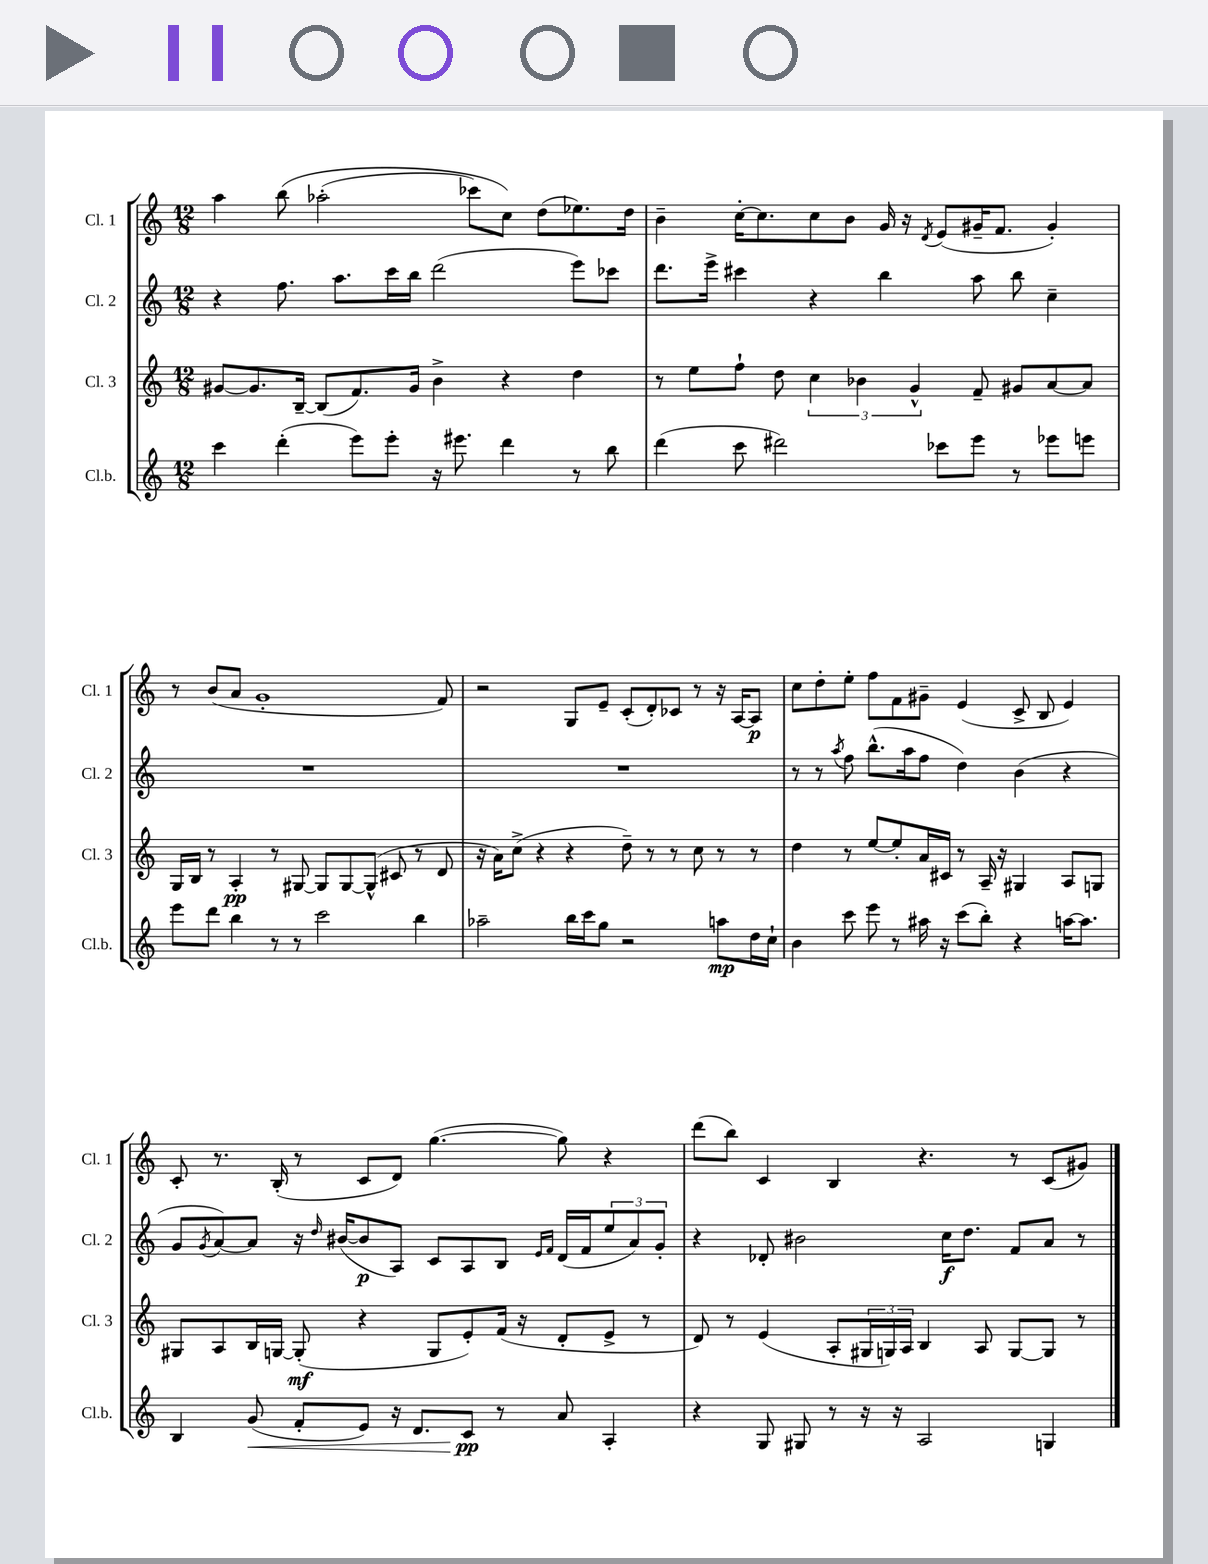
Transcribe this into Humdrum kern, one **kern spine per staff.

**kern	**kern	**kern	**kern
*staff4	*staff3	*staff2	*staff1
*clefG2	*clefG2	*clefG2	*clefG2
*k[]	*k[]	*k[]	*k[]
*M12/8	*M12/8	*M12/8	*M12/8
4ccc\	[8g#/L	4r	4aa\
.	8.g#/]	.	.
(4ddd'\	.	8.ff\	&(8bb\
.	[16B~/Jk	.	.
.	(8B/]L	.	(2aa-'\
.	.	8.aa\L	.
8eee\L)	8.f/)	.	.
8eee'\J	.	16ccc\L	.
.	16g#/Jk	16bb\JJ	.
16r	4b^\	(2ddd\	.
8.eee#\	.	.	.
.	.	.	8ccc-\L)
4ddd\	4r	.	8cc\J&)
.	.	.	(8dd\L
8r	4dd\	8eee\L)	8.ee-\)
8bb\	.	8ccc-\J	.
.	.	.	16dd\Jk
=	=	=	=
(4ddd\	8r	8.ddd\L	4b~\
.	8ee\L	.	.
.	.	16eee^\Jk	.
8ccc\	8ff`\J	4ccc#\	[16cc'\LK
.	.	.	8.cc\]
2ddd#\)	8dd\	.	.
.	6cc\	4r	8cc\
.	.	.	8b\J
.	6b-\	.	.
.	.	4bb\	16g/
.	.	.	16r
.	6g^^/	.	.
.	.	.	8qd/
8ccc-\L	.	.	(8e/L
8eee\J	8f~/	8aa\	16g#~/K
.	.	.	8.f/J
8r	8g#/L	8bb\	.
8eee-\L	[8a/	4cc~\	4g#'/)
8eee\J	8a/]J	.	.
=	=	=	=
8eee\L	16G/LL	1.r	8r
.	16B/JJ	.	.
8ddd\J	8r	.	(8b/L
4bb\	4A'/	.	8a/J
.	.	.	1g'
8r	8r	.	.
8r	[8G#/	.	.
2ccc\	8G#/]L	.	.
.	[8G#/	.	.
.	(8G#^^/]J	.	.
.	8c#/	.	.
4bb\	8r	.	.
.	8d/	.	8f/)
=	=	=	=
2aa-~\	16r	1.r	2r
.	16a\LK)	.	.
.	(8cc^\J	.	.
.	4r	.	.
16bb\LL	4r	.	8G/L
16ccc\J	.	.	.
8gg\J	.	.	8e~/J
2r	8dd~\)	.	(8c'/L
.	8r	.	8d'/)
.	8r	.	8c-/J
.	8cc\	.	8r
8aa\L	8r	.	16r
.	.	.	[16A/LK
16dd\L	8r	.	8A/]J
16cc`\JJ	.	.	.
=	=	=	=
4b\	4dd\	8r	8cc\L
.	.	8r	8dd'\
.	.	8qaa/	.
8ccc\	8r	8ff\	8ee'\J
8eee\	[8ee/L	(8.bb^^\L	8ff\L
8r	8ee'/]	.	8f\
.	.	16aa\k	.
16aa#\	16a/L	8ff\J	8g#~\J
16r	16c#/JJ	.	.
(8ccc\L	8r	4dd\)	(4e/
8bb'\J)	16A~/	.	.
.	16r	.	.
4r	4G#/	(4b\	8c^/
.	.	.	8B/
[16aa\LK	8A/L	4r	4e/)
8.aa\]J	.	.	.
.	8G/J	.	.
=	=	=	=
4B/	8G#/L	8g/L	8c'/
.	.	8qg/	.
.	8A/	[8a/)	8.r
(8g/	16B/L	8a/]J	.
.	[16G/JJ	.	(16B'/
8f'/L	(8G'/]	16r	8r
.	.	16qqdd/	.
.	.	([16b#/LK	.
8e/J)	4r	8b#/]	8c/L
16r	.	8A/J)	8d/J)
8.d/L	.	.	.
.	8G/L	8c/L	([4.gg\
8c/J	8e'/)	8A/	.
8r	(16f/Jk	8B/J	.
.	16r	.	.
.	.	16qqe/LL	.
.	.	16qqf/JJ	.
8a/	8d'/L	(16d/LL	8gg\])
.	.	16f/J	.
4A'/	8e^/J	12ee/	4r
.	.	12a/)	.
.	8r	.	.
.	.	12g'/J	.
=	=	=	=
4r	8d/)	4r	(8ddd\L
.	8r	.	8bb\J)
8G/	(4e/	8d-'/	4c/
8G#/	.	2b#\	.
8r	8A'/L	.	4B/
16r	24G#/L	.	.
.	24G/)	.	.
16r	.	.	.
.	24A/JJ	.	.
2A/	4B/	.	4.r
.	.	16cc\LK	.
.	.	8.dd\J	.
.	8A/	.	.
.	[8G/L	8f/L	8r
4G/	8G/]J	8a/J	(8c/L
.	8r	8r	8g#/J)
==	==	==	==
*-	*-	*-	*-
